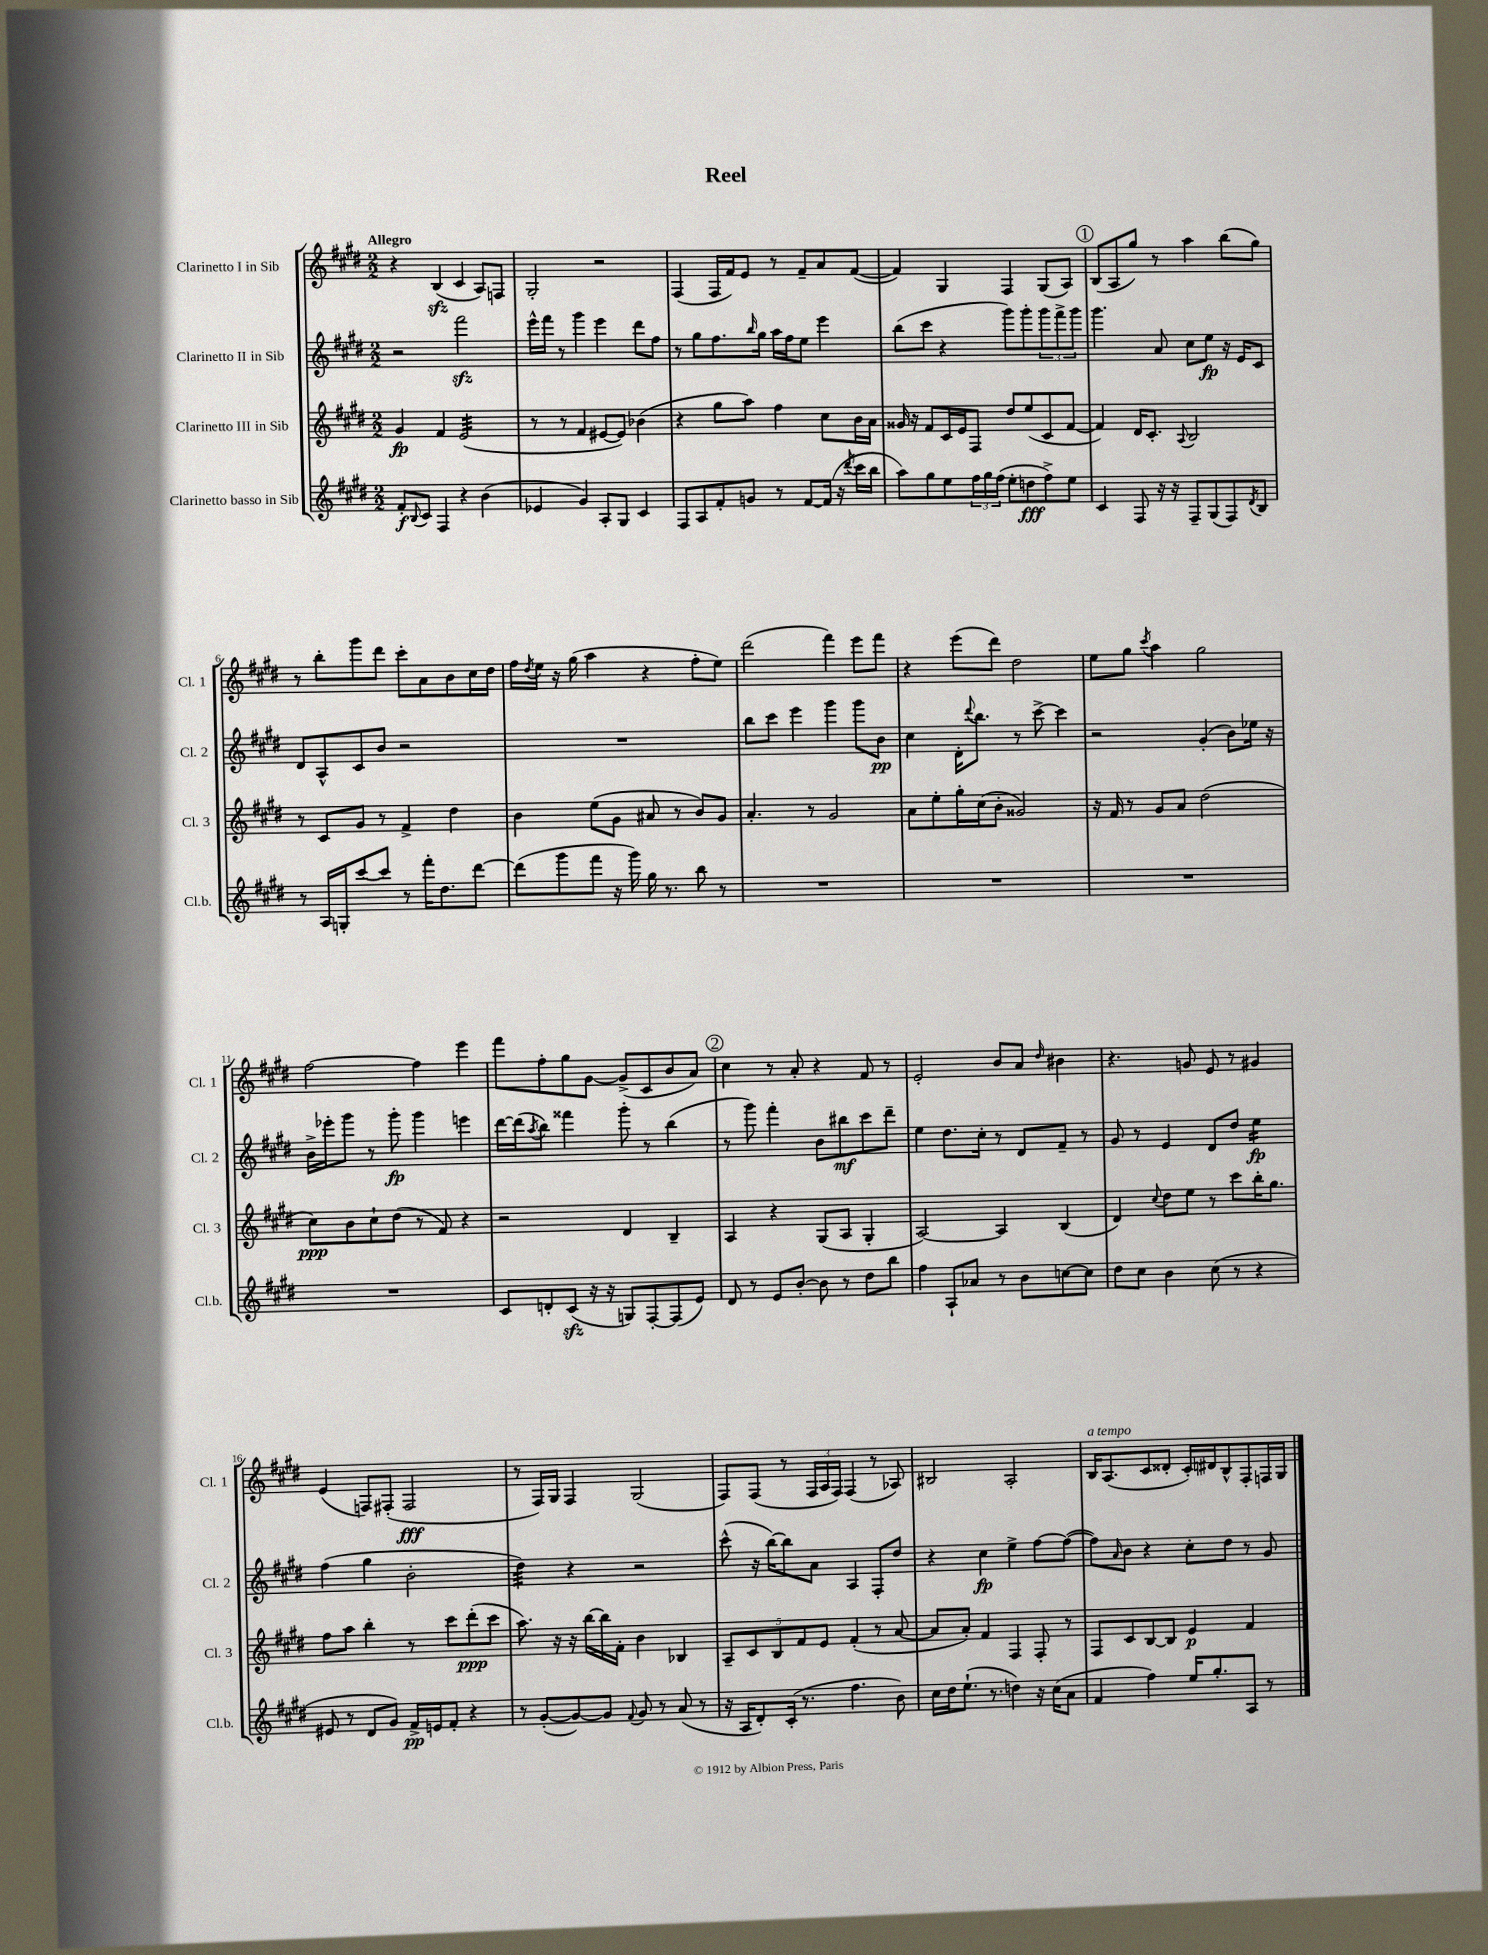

**kern	**kern	**kern	**kern
*staff4	*staff3	*staff2	*staff1
*clefG2	*clefG2	*clefG2	*clefG2
*k[f#c#g#d#]	*k[f#c#g#d#]	*k[f#c#g#d#]	*k[f#c#g#d#]
*M2/2	*M2/2	*M2/2	*M2/2
8f#'	4g#	2r	4r
8qqB	.	.	.
8c#	.	.	.
4F#	4f#	.	(4B
4r	(2e	2fff#	4c#
(4b	.	.	8A)
.	.	.	8F
=	=	=	=
4e-	8r	16eee^^	2G#'
.	.	16fff#	.
.	8r	8r	.
4g#)	4f#	4ggg#	.
8A'	[8e#	4eee	2r
8G#	8e#])	.	.
4c#	(4b-	8ddd#	.
.	.	8ff#	.
=	=	=	=
8F#	4r	8r	(4F#
8A	.	8gg#	.
8f#'	8gg#	8.ff#	16F#
.	.	.	16f#)
8g	8aa)	.	8e
.	.	16qqbb	.
.	.	16gg#	.
8r	4ff#	16aa	8r
.	.	16ff#	.
[8f#	.	8ee	8f#~
(16f#]	8cc#	4eee	8a
16r	.	.	.
8qddd#	.	.	.
16ccc#	16b	.	([8f#
16bb	16a	.	.
=	=	=	=
8aa)	16g##	(8bb	4f#])
.	16r	.	.
8gg#	8f#	8ccc#	.
8ee	16c#	4r	4G#
.	16e	.	.
24ff#	8F#	.	.
24gg#	.	.	.
(24ff#	.	.	.
8ee'	8dd#	8ggg#)	4F#
8dd	(8ee	8ggg#'	.
8ff#^)	8c#	12ggg#	(8G#
.	.	12fff#^	.
8ee	[8f#	.	8A)
.	.	12ggg#	.
=	=	=	=
4c#	4f#])	4.ggg#	(8B
.	.	.	8A
8F#	16d#	.	8gg#)
.	8.c#'	.	.
16r	.	8a	8r
16r	.	.	.
.	8qqA	.	.
8F#~	2B	8cc#	4aa
(8G#	.	8ee	.
8F#)	.	16r	(8bb
.	.	16e	.
8qd#	.	.	.
8B	.	8c#	8gg#)
=	=	=	=
8r	8r	8d#	8r
16A	8c#	8A^^	8bb'
16G'	.	.	.
[8ccc#	8g#	8c#	8ggg#
8ccc#]	8r	8b	8ddd#
8r	4f#^	2r	8ccc#'
16fff#'	.	.	8a
8.dd#	.	.	.
.	4dd#	.	8b
[8ddd#	.	.	16cc#
.	.	.	16dd#
=	=	=	=
(8ddd#]	4b	1r	16ff#
.	.	.	8qdd#
.	.	.	16ee
8ggg#	.	.	16r
.	.	.	(16gg#
8fff#	(8ee	.	4aa
16r	8g#	.	.
16ggg#)	.	.	.
16gg#	8a#	.	4r
8.r	.	.	.
.	8r	.	.
8bb	8b)	.	8ff#'
8r	8g#	.	8ee)
=	=	=	=
1r	4.a'	8bb	(2ddd#
.	.	8ccc#	.
.	.	4eee	.
.	8r	.	.
.	2g#	4ggg#	4fff#)
.	.	8ggg#	8eee
.	.	8b	8fff#
=	=	=	=
1r	8a	4cc#	4r
.	8ee'	.	.
.	16gg#'	16d#'	(8eee
.	.	8qqddd#	.
.	(16cc#	8.bb	.
.	8b'	.	8ddd#)
.	2g##)	8r	2dd#
.	.	[8ccc#^	.
.	.	4ccc#]	.
=	=	=	=
1r	16r	2r	8ee
.	16f#	.	.
.	8r	.	8gg#
.	.	.	8qccc#
.	8g#	.	4aa
.	8a	.	.
.	(2dd#	(4g#'	2gg#
.	.	8b)	.
.	.	16ee-	.
.	.	16r	.
=	=	=	=
1r	8cc#)	16b^	[2ff#
.	.	16eee-'	.
.	8b	8ggg#	.
.	8cc#`	8r	.
.	(8dd#	8ggg#'	.
.	8r	4ggg#	4ff#]
.	8f#)	.	.
.	4r	4eee	4eee
=	=	=	=
8c#	2r	[16ddd#	8fff#
.	.	(16ddd#]	.
.	.	8qaa	.
8d'	.	8bb)	8ff#'
(8c#	.	4fff##	8gg#
16r	.	.	[8g#
16r	.	.	.
8G)	4d#	8ggg#'	(8g#^]
[8F#'	.	8r	8c#
(8F#]	4B~	(4bb	8b
8e)	.	.	8a)
=	=	=	=
8d#	4A	8r	4cc#
8r	.	8ggg#)	.
8e	4r	4fff#'	8r
[8b'	.	.	8a'
8b]	(8G#	8b	4r
8r	8A	8bb#	.
8dd#	4G#'	8ccc#	8f#
8bb	.	8ddd#~	8r
=	=	=	=
4ff#	[2A)	4ee	2e'
8A`	.	8.dd#	.
8a-	.	.	.
.	.	16cc#'	.
8r	4A]	8r	8b
8b	.	8d#	8a
.	.	.	16qqdd#
[8cc	(4B	8f#~	4b#
8cc]	.	8r	.
=	=	=	=
8dd#	4d#)	8g#	4.r
8cc#	.	8r	.
.	8qqcc#	.	.
4b	8dd#	4e	.
.	8ee	.	8g
(8cc#	8r	8d#	8e
8r	8ccc#	8dd#	8r
4r	16bb'	4ee	4g#
.	8.gg#	.	.
=	=	=	=
8e#	8ff#	(4ff#	(4e
8r	8aa	.	.
8d#	4bb'	4gg#	8F)
8g#)	.	.	(8F#'
16f#^	8r	2b'	2F#
16e	.	.	.
8f#'	8ccc#	.	.
4r	(8ddd#'	.	.
.	8ccc#	.	.
=	=	=	=
8r	8.aa)	4dd#)	8r
([8g#'	.	.	16F#)
.	16r	.	16G#
8g#_)	16r	4r	4F#
.	[16bb	.	.
8g#]	16bb]	.	.
.	16f#'	.	.
8qqf#	.	.	.
8g#	4b	2r	(2G#
8r	.	.	.
(8a	4B-	.	.
8r	.	.	.
=	=	=	=
16r	10A~	(8ccc#^^	8F#)
16A	.	.	.
.	10c#	.	.
8d#')	.	16r	(8F#
.	.	[16bb)	.
.	10B	.	.
(16c#'	.	8bb]	8r
.	10f#	.	.
8.r	.	.	.
.	.	8a	24F#
.	10e	.	.
.	.	.	24A
.	.	.	24F#)
4.ff#	(4f#'	4A	(4F#
.	8r	8F#'	8r
8b)	[8a	8dd#	8A-)
=	=	=	=
16cc#	8a]	4r	2B#
16dd#	.	.	.
(8.ee`	8a')	.	.
.	4f#	4cc#	.
8.r	.	.	.
4dd)	4F#	4ee^	2A'
16r	8F#'	[8ff#	.
(16cc#	.	.	.
8a	8r	(8ff#_	.
=	=	=	=
4f#	8F#	8ff#])	16B
.	.	.	(8.A
.	.	16qqa	.
.	8c#	8b	.
4ff#)	[8B	4r	8c#
.	8B]	.	8d##'
16ee	4e	8cc#'	16c#')
8.gg#'	.	.	16d#
.	.	8dd#	8B^^
8A	4f#	8r	8F#'
8r	.	8g#	16F
.	.	.	16G#
==	==	==	==
*-	*-	*-	*-
